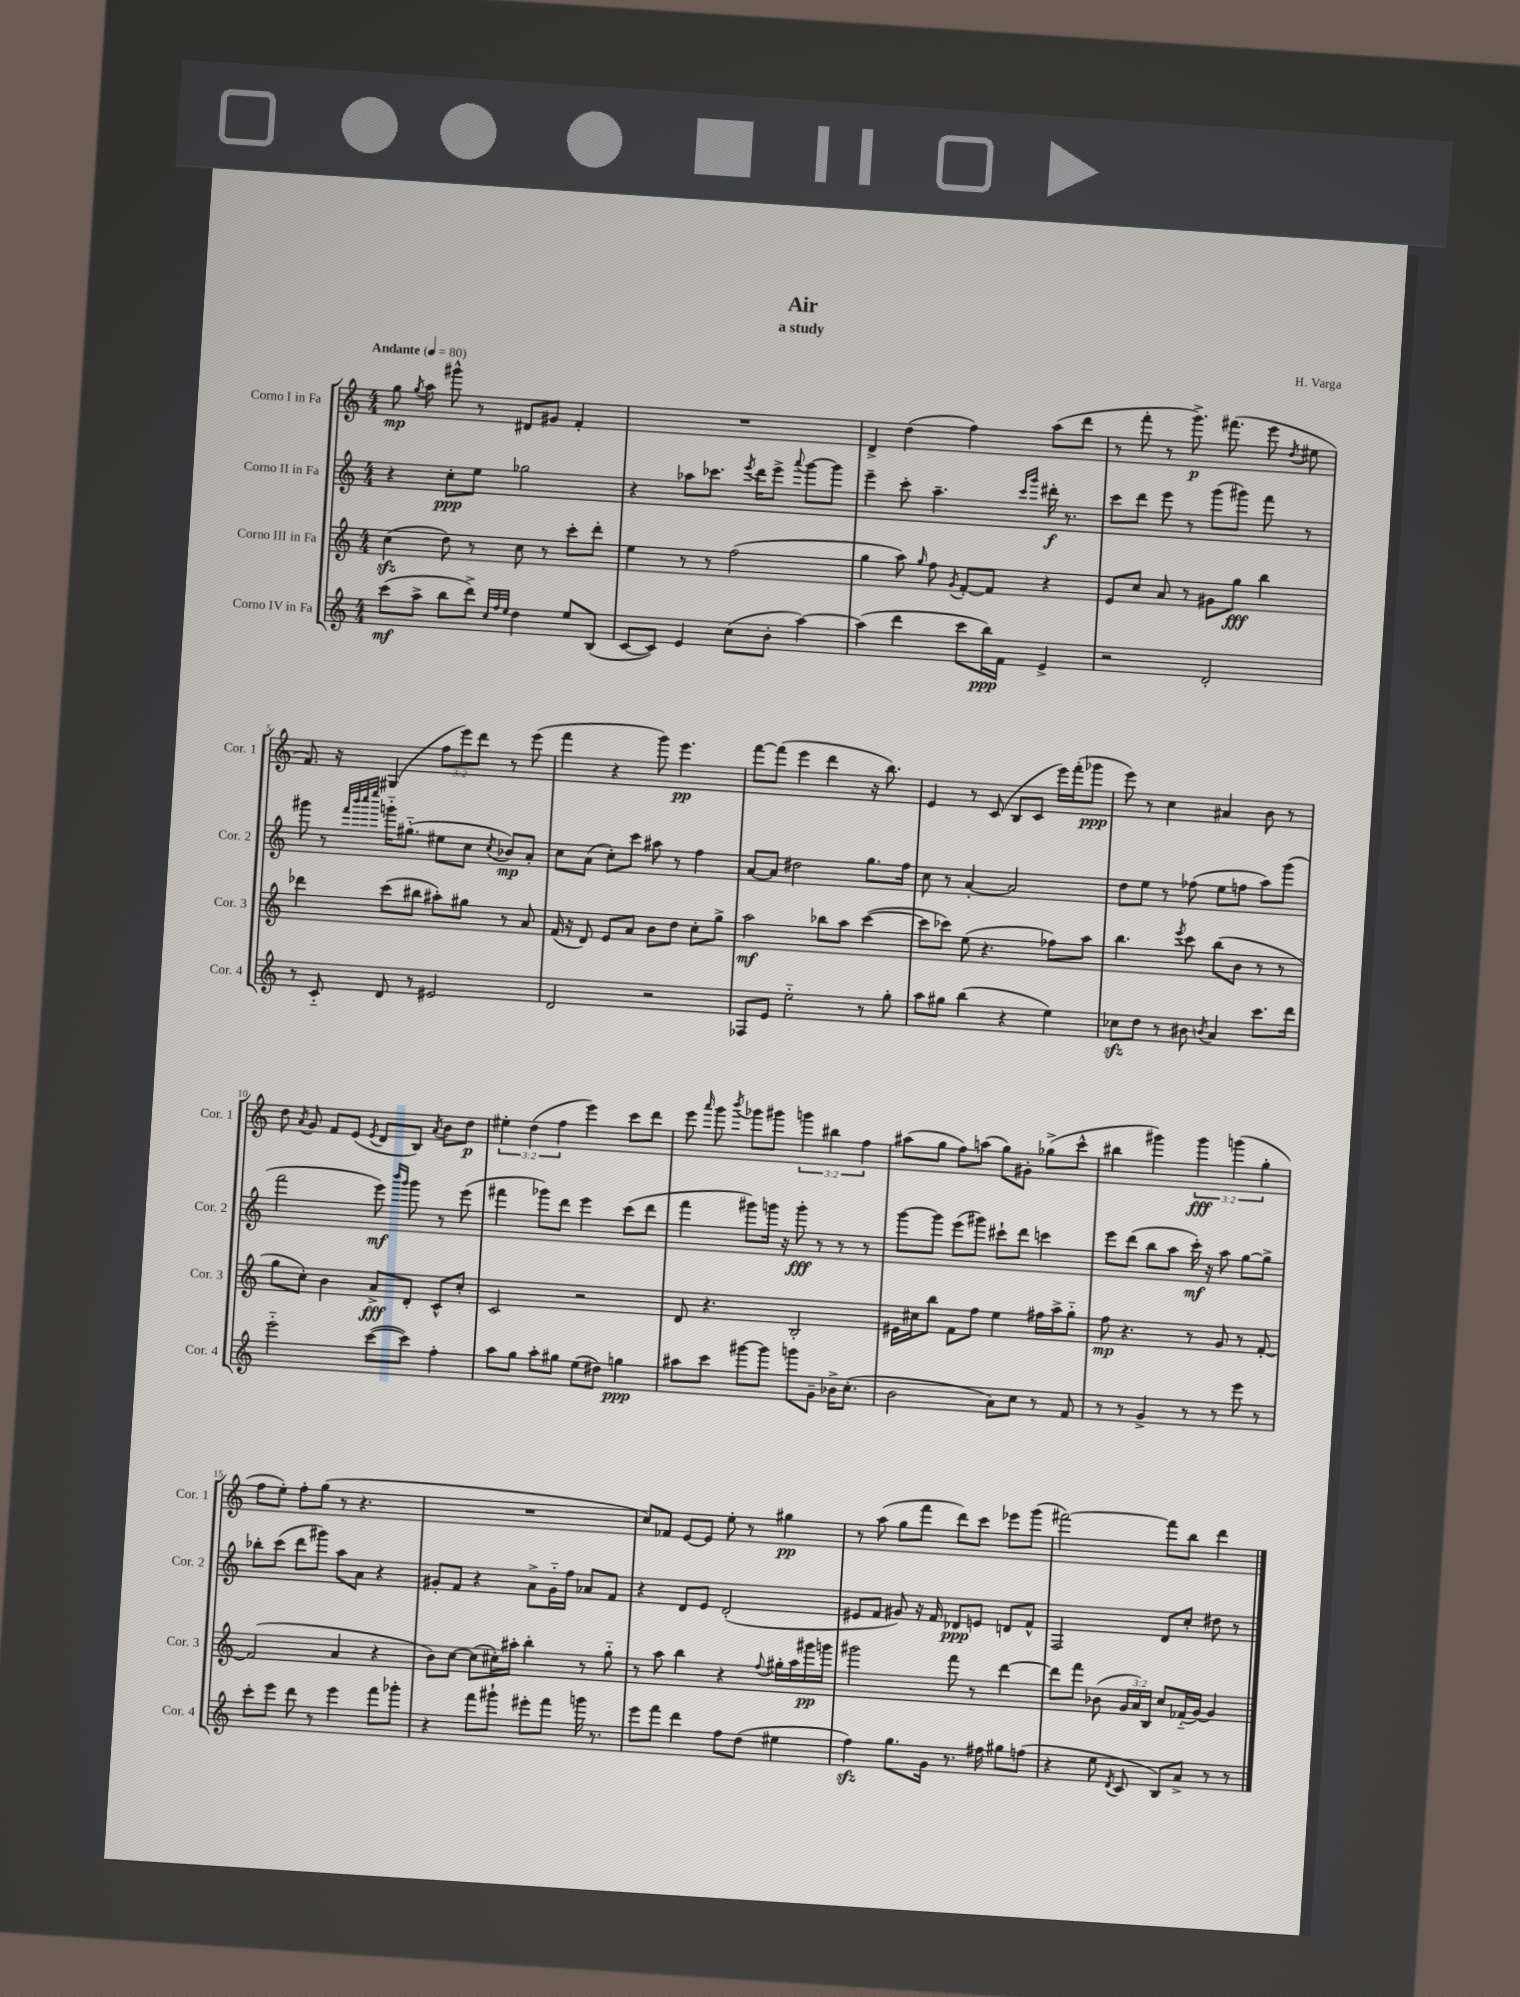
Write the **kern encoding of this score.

**kern	**kern	**kern	**kern
*staff4	*staff3	*staff2	*staff1
*clefG2	*clefG2	*clefG2	*clefG2
*k[]	*k[]	*k[]	*k[]
*M4/4	*M4/4	*M4/4	*M4/4
*MM80	*MM80	*MM80	*MM80
(8ccc	(4cc	4r	8gg
.	.	.	8qgg
8aa^	.	.	8aa
8bb	8dd)	8cc'	8ggg#^^
8ddd^)	8r	8ee	8r
32qqcc	.	.	.
32qqff	.	.	.
32qqee	.	.	.
4dd	8cc	2gg-	8d#
.	8r	.	8g#
8ee	8ccc'	.	4f'
(8B	8ddd'	.	.
=	=	=	=
[8c	4ee	4r	1r
8c])	.	.	.
4e	8r	8aa-	.
.	8r	8.ccc-	.
(8cc	(2ff	.	.
.	.	8qeee	.
.	.	16ddd	.
8b'	.	8eee^	.
.	.	8qqaaa	.
[4aa)	.	[8ggg	.
.	.	8ggg]	.
=	=	=	=
(4aa]	4gg	4eee~	4d^
4ddd	8aa)	8ccc'	(4dd
.	16qqgg	.	.
.	8ff	4.aa~	.
.	8qg	.	.
8ccc	[8f'	.	4ff)
16bb)	8f]	.	.
16f	.	.	.
.	.	16qqccc	.
.	.	16qqggg	.
4e^	4r	16ddd#'	(8aa
.	.	8.r	.
.	.	.	8ddd
=	=	=	=
2r	8e	8ccc	8r
.	8cc	8ddd	8fff'
.	8a	8eee	8r
.	8r	8r	8.ggg^)
2d'	8g#	(8ggg	.
.	.	.	(8.fff#
.	8gg	8ggg#)	.
.	4bb	8fff	8eee
.	.	.	8qdd
.	.	8r	8ee#
=	=	=	=
8r	4ddd-	8ggg#	8.f)
8c'~	.	8r	.
.	.	.	16r
.	.	32qqfff	.
.	.	32qqbbb	.
.	.	32qqcccc	.
.	.	32qqeeee	.
8d	(8ccc	16ggg'~	(4G#
.	.	(8.gg#'~	.
8r	8bb#	.	.
2e#	8aa#')	8ee#	12ff
.	.	.	12eee)
.	8gg#	8cc	.
.	.	.	12ddd
.	.	8qcc	.
.	8r	8b-)	8r
.	8a	8a'	(8eee
=	=	=	=
2d	(16f	8cc	4fff
.	16r	.	.
.	8d)	(8a	.
.	8e	8cc')	4r
.	8a	8ccc	.
2r	8b	8aa#	8ggg)
.	8dd	8r	4.eee
.	8cc'	4ff	.
.	8gg^	.	.
=	=	=	=
8F-	2aa	[8a	[8fff
8e	.	8a]	(8fff]
2ee'~	.	2dd#	4eee
.	8bb-	.	4ddd
.	8aa	.	.
8r	([4ccc	8.gg	16r
.	.	.	8.bb)
8gg'	.	.	.
.	.	16ff	.
=	=	=	=
8aa	8ccc]	8cc	4e
8gg#	8ccc-)	8r	.
(4bb	(8ee	[4a'	8r
.	4.r	.	(8c
4r	.	2a]	8B
.	.	.	8c
4ee)	8ff-)	.	16eee)
.	.	.	(16fff'
.	8aa	.	8ggg-
=	=	=	=
8cc-	4.bb	8dd	8eee)
8dd	.	8ee	8r
8r	.	8r	4cc
.	8qeee	.	.
8b#	8ccc	(8ff-	.
8qb	.	.	.
4a	(8bb	8ee	4a#
.	8b	8ff	.
8.ccc	8r	8aa)	8b
.	8r	(8ggg	8r
16ddd	.	.	.
=	=	=	=
2eee'~	8gg	2fff	8dd
.	.	.	8qa
.	8cc')	.	8g
.	4b	.	8f
.	.	.	(8e
.	.	.	8qe
([8ccc	8a^	8eee)	8d
.	.	16qqbbb	.
.	.	16qqggg	.
8ccc])	8d'	8ggg	8B)
.	.	.	8qa
4ff'	8c^^	8r	8b
.	8cc'	(8eee	8dd
=	=	=	=
8aa	2c	4fff#	6ee#'
8gg	.	.	.
.	.	.	(6dd
8aa'	.	8ggg-)	.
.	.	.	6ff
8gg#	.	8ddd	.
(8ee	2r	4eee	4eee)
8dd#)	.	.	.
4gg	.	(8ccc	8ccc
.	.	8ddd	8ddd
=	=	=	=
8aa#	8d	4fff	8eee
.	.	.	16qqaaa
8ccc	4.r	.	8ggg
.	.	.	8qbbb
[8ggg#	.	8ggg#)	8ggg-
8ggg#]	.	16ggg	8ggg#
.	.	16r	.
8ggg	2B'	8ggg'	6ggg
8g~	.	8r	.
.	.	.	6bb#
16b-^	.	8r	.
(8.cc'	.	.	.
.	.	.	6ff
.	.	8r	.
=	=	=	=
2b	16e#	[8ggg	(8aa#
.	16cc#	.	.
.	8bb	8ggg]	8gg
.	8f	(8eee	8ff)
.	8ff	8ggg#)	(8aa
8a)	4ee	8ccc#`	8gg)
8cc	.	8ddd	8g#'
8r	16ff#	4ccc	(8gg-^
.	16aa^	.	.
8f	8gg'~	.	8ccc^^
=	=	=	=
8r	8ff	8eee	4bb#
8r	4.r	(8ddd	.
4g^	.	8bb	4ggg#)
.	.	8aa	.
8r	8r	16ccc')	6ggg#
.	.	16r	.
8r	8g	8aa	.
.	.	.	(6ggg
8eee	8r	[8gg	.
.	.	.	6gg'
8r	[8f'	8gg^]	.
=	=	=	=
8ccc'	(2f]	8bb-'	8ff
8eee	.	(8ccc	8ee')
8ddd	.	8ddd	8ff'
8r	.	8ggg#)	(8gg
4eee	4a	8aa	8r
.	.	8a	4.r
8fff	4r	4r	.
8ggg-'	.	.	.
=	=	=	=
4r	8b)	8g#'	1r
.	[8cc	8f	.
8fff	(8cc]	4r	.
8ggg#`	16cc#')	.	.
.	16aa#'	.	.
8eee#'	4bb'	8a^	.
8fff	.	16g#'~	.
.	.	16ff	.
16ggg	8r	8a-	.
8.r	.	.	.
.	8gg'~	8f	.
=	=	=	=
8eee	8r	4r	8cc)
8fff	8aa	.	8f-
4ddd	4bb	8d	[8e
.	.	8e	8e]
8ff	4r	(2d'	8ee'
(8dd	.	.	8r
.	8qqff	.	.
4ee#	16gg#'	.	4gg#
.	16aa	.	.
.	16ggg#	.	.
.	16ggg	.	.
=	=	=	=
4ff)	2ggg#	8e#	8r
.	.	8f	(8aa
8.gg	.	8g#)	8gg
.	.	16r	8fff
16g	.	16f	.
8.r	8fff	8d-	8ddd)
.	8r	8e	8ccc
16ff#	.	.	.
8gg#	[4ddd	8d	8eee-
(8ff	.	8f^^	(8ggg
=	=	=	=
4r	8ddd]	2F	[2fff#)
.	8fff	.	.
8ee	(8b-	.	.
8qd	.	.	.
8c	24g	.	.
.	24a)	.	.
.	24B	.	.
8B)	8cc	8d	8fff#]
8a^	(16f-'~	8cc'	8bb
.	[16g)	.	.
8r	4g]	8dd#	4ddd
8r	.	8r	.
==	==	==	==
*-	*-	*-	*-
